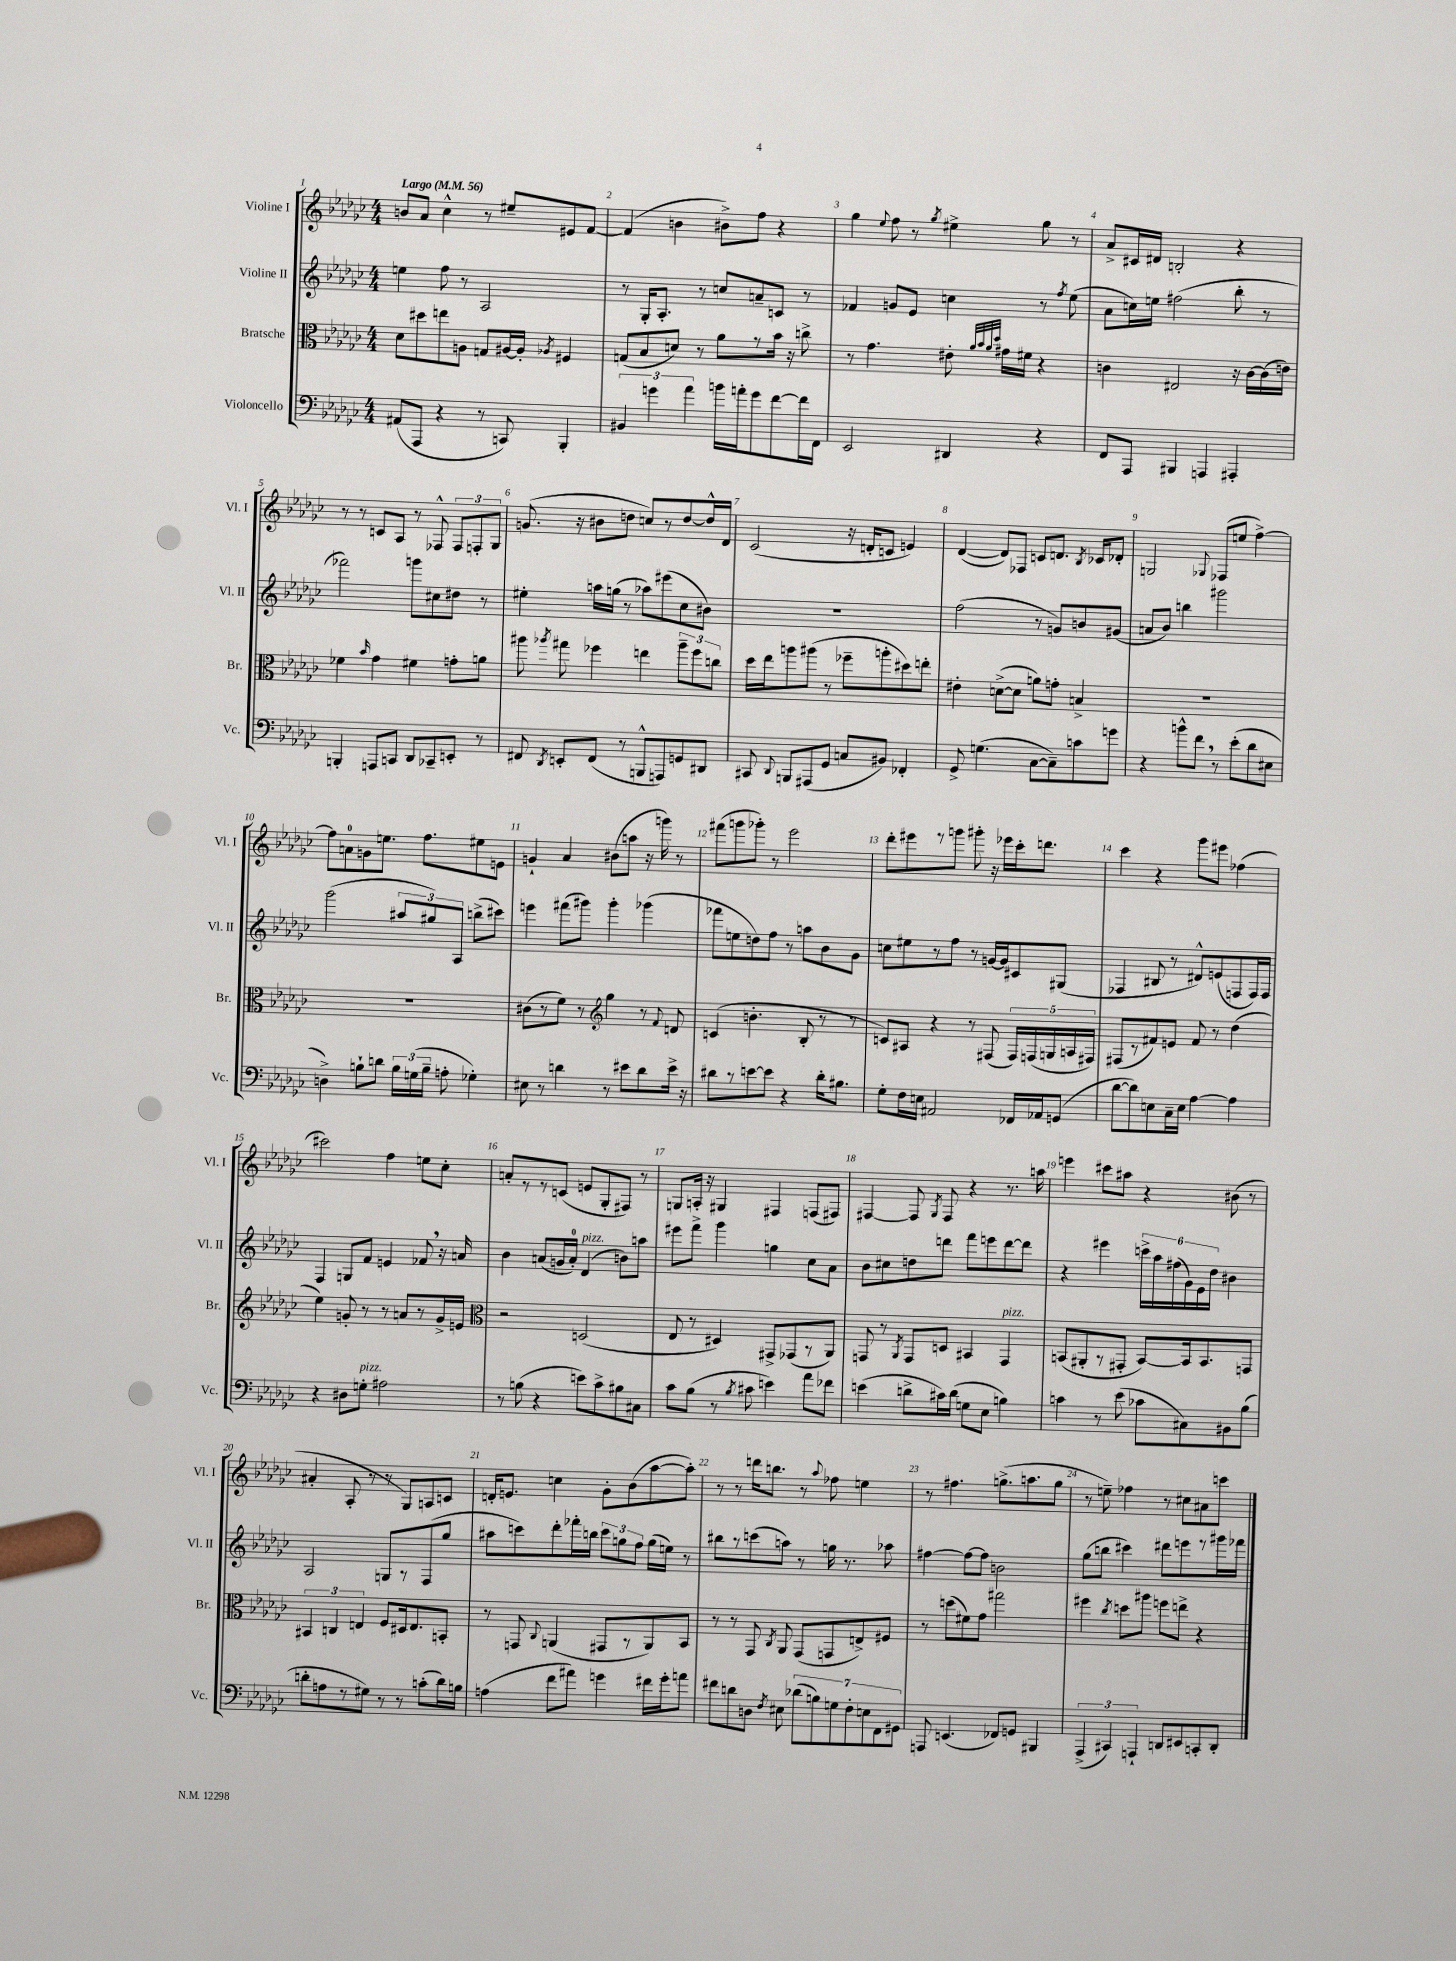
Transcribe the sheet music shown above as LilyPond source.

<<
\new StaffGroup <<
\new Staff = "s0" \with { instrumentName = "Violine I" shortInstrumentName = "Vl. I" } {
    \clef treble \key ges \major \numericTimeSignature \time 4/4 \tempo "Largo" 4 = 56
    \autoBeamOff b'8[ aes'8] ces''4-^ r8 eis''8[-- eis'8 f'8]~ |
    f'4( b'4 bis'8[->) f''8] r4 |
    ges''4 \appoggiatura { ees''8 } f''8 r8 \acciaccatura { ges''8 } eis''4-> ges''8 r8 |
    aes'8[-> cis'16 dis'16] b2-. r4 |
    r8 r8 c'8[ aes8] r8 fes8-^ \tuplet 3/2 { fes8[ f8-. ges8] } |
    g'8.( r16 bis'8[ d''8] c''8[) r8 d''8~ d''16-^ des'16] |
    ces'2( r16 d'16[-. c'8] e'4) |
    des'4~( des'8[) fes8] c'8[ d'8.] \acciaccatura { bes8 } ces'16[ des'8]-. |
    g2 \appoggiatura { ges8 } fes8[( e''8] f''4~->) |
    f''8[ a'8-0 g'8 e''8.] f''8.[ eis''8 e'8] |
    g'4-! aes'4 bis'8[( a''8] r16 g'''16) r8 |
    fis'''8[( g'''8 ges'''8]-.) r8 ees'''2 |
    des'''8[-. eis'''8 r8 g'''8] gis'''8-. r16 ees'''16[ ces'''16-. d'''8.] |
    ces'''4 r4 ges'''8[ eis'''8] fes''4( |
    cis'''2) f''4 e''8[ ces''8]-. |
    a'8[-. r8 r8 c'8]( e'8[ ges8-. fis8]) r8 |
    g8[ a16]-. r16 gis4 fis4 f8[( fis8]) |
    fis4~ fis8 \acciaccatura { ges8 } fis8 r4 r8. a''16 |
    e'''4 cis'''8[ ais''8] r4 bis'8( r8 |
    ais'4-. aes8-. r8 r8 ges8[) a8 c'8] |
    d'16[-. e'8.] c''4 ges'8[-. bes'8( aes''8~ aes''8]-.) |
    r8 r8 d'''16[ b''8.] r8 \appoggiatura { aes''8 } fes''8 e''4 |
    r8 fis''4. g''8.[->( a''8. g''8] |
    r8 e''8--) fes''4 r8 cis''8[ ais'8 c'''8] \bar "|." |
}
\new Staff = "s1" \with { instrumentName = "Violine II" shortInstrumentName = "Vl. II" } {
    \clef treble \key ges \major \numericTimeSignature \time 4/4
    \autoBeamOff e''4 f''8 r8 aes2 |
    r8 ges16[-. aes8.]-. r8 c''8[ a'8-- c'8] r8 |
    fes'4 g'8[ ees'8] c''4 r8 \acciaccatura { f''8 } ees''8( |
    aes'8[ c''16) e''16] fis''2( bes''8-. r8 |
    fes'''2) g'''8[ cis''8 dis''8] r8 |
    eis''4-. a''16[ g''16]( r8 aes''8[) eis'''8( ces''8 bis'8]) |
    R1 |
    f''2( r8 g'8[) b'8 gis'8]( |
    a'8[ bes'8]) b''4 gis'''2 |
    ges'''2( \tuplet 3/2 { ais''8[ gis''8) aes8] } b''8[->( cis'''8]) |
    e'''4 fis'''8[( gis'''8]) gis'''4-. ges'''4( |
    fes'''8[ e''8 d''8) f''8] r8 a''8[ bes'8 ges'8] |
    c''8[ eis''8 r8 f''8] r8 g'16[~ g'16 cis'8 gis8]( |
    fes4 bis8 r8 dis'8[-^) e'8( f8 f16) f16] |
    f4 g8[ f'8] e'4 fes'8 \breathe r16 a'16 |
    bes'4 a'8[( g'16 a'16]-0-.) des'4^\markup { \italic "pizz." }( b'8[) a''8] |
    eis'''8[ f'''8]-> ges'''4 g''4 ces''8[ aes'8] |
    bes'8[ cis''8 d''8 d'''8] f'''8[ e'''8 d'''8~ d'''8] |
    r4 eis'''4 \tuplet 6/4 { c'''16[-> aes''16 fis''16( ges'16) ees'16 des''16] } bis'4 |
    aes2 g8[ r8 f8( ges''8] |
    ais''8[ c'''8) des'''8-. fes'''16-. b''16] \tuplet 3/2 { c'''8[ g''8 f''8] } g''16[( e''16]) r8 |
    bis''8[ r8 c'''8( a''8]) r8 g''16 r8. aes''8 |
    fis''4~ fis''8[~ fis''8] b'2 |
    ges''8[( b''8] cis'''4) dis'''8[ e'''8 r8 gis'''16 fes'''16] \bar "|." |
}
\new Staff = "s2" \with { instrumentName = "Bratsche" shortInstrumentName = "Br." } {
    \clef alto \key ges \major \numericTimeSignature \time 4/4
    \autoBeamOff des'8[ dis''8 e''8 a8] g8[ ais16~ ais16]-. \acciaccatura { aes8 } fis4 |
    g8[( bes8 d'8]) r8 aes'8[ r8 bes'16] r16 c''8-> |
    r8 ges'4. eis'8-. \grace { aes'32[ bes'32 aes'32 des''32] } gis'16[ fis'16] r4 |
    c'4 eis2 r16 c'16[~ c'16( e'16]) |
    fes'4 \grace { bes'16 } ges'4 fis'4 g'8[-. a'8] |
    ais''8 \acciaccatura { aes''8 } gis''8 fes''4 e''4 \tuplet 3/2 { aes''8[-- fes''8 c''8] } |
    des''16[ ees''16 a''8 ais''8]( r8 fes''8[-- a''8-. dis''8) e''8]-. |
    eis'4-. d'8[~->( d'8] a'8[) g'8]-. b4-> |
    R1 |
    R1 |
    cis'8[( r8 f'8]) r8 \clef treble ges''4 r8 \appoggiatura { f'8 } d'8 |
    c'4( b'4.-. bes8-. r8 r8 |
    c'8[) ais8] r4 r8 fis8( \tuplet 5/4 { fis16[) f16( g16 a16 fis16]) } |
    fis8[( r8 fis'8) e'8] fis'8 r8 des''4( |
    ees''4) g'8-. r8 r8 a'8[ r8 g'16-> e'16] |
    \clef alto r2 d2( |
    ees8 r8 dis4) gis,8[-> ges,8( r8 aes,8]) |
    g,8 r8 \acciaccatura { aes,8 } g,8[ d8] bis,4 g,4^\markup { \italic "pizz." } |
    b,8[( ais,8-. r8 gis,8]-. b,8[~) b,16 b,8. g,8] |
    \tuplet 3/2 { bis,4 c4 e4 } f8[ dis16 e8. b,8]-. |
    r8 g,8 \appoggiatura { ces8 } a,4( gis,8[ r8 a,8) bes,8] |
    r8 r8 ges,8 \acciaccatura { ces8 } aes,8 ges,8[( g,8 e8->) fis8] |
    r8 d''8[( fis'8) ges'8] gis''2 |
    fis''4 \acciaccatura { ces''8 } d''8[ ais''8] f''8[ e''8]-> r4 \bar "|." |
}
\new Staff = "s3" \with { instrumentName = "Violoncello" shortInstrumentName = "Vc." } {
    \clef bass \key ges \major \numericTimeSignature \time 4/4
    \autoBeamOff ais,8[( aes,,8] r4 r8 c,8) bes,,4-. |
    \tuplet 3/2 { bis,4 g'4 aes'4 } b'16[ a'16-. g'8 f'8~ f'16 f,16] |
    ees,2 dis,4 r4 |
    f,8[ aes,,8] bis,,4 a,,4 ais,,4-. |
    b,,4-. a,,8[ c,8] des,8[ ces,8-- e,8]-. r8 |
    fis,8 \acciaccatura { des,8 } e,8[-. fis,8]( r8 b,,8[-^ a,,8) g,8 dis,8] |
    cis,8 \appoggiatura { des,8 } b,,8[ ais,,8( ges,8] c8[ bis,8]) fes,4-. |
    ges,8-> g4.( ces8[~ ces8--) c'8 g'8] |
    r4 b'8[-^ f'8] \breathe r8 ees'8[-.( des'8 eis8] |
    d4->) b8[-! d'8] \tuplet 3/2 { b16[ g16( b16]-- } a8-. ges4-.) |
    eis8 r8 d'4 r8 eis'8[ d'8 eis'16]-> r16 |
    dis'8[ r8 e'8~ e'8] r4 dis'16[-. bis8.] |
    ges8[-. f16 e16] ais,2 fes,16[ aes,16 g,8]( |
    des'8[~ des'8) e8 ces16-- e16] aes4~ aes4 |
    r4 dis8[ g8]-.^\markup { \italic "pizz." } ais2 |
    r8 b8( r4 e'8[) ces'8-> bis8 cis8] |
    ces'8[ bes8]( r8 \acciaccatura { bes8 } cis'8 e'4) aes'8[ fes'8] |
    e'4( d'8[-> cis'16) d'16]( g8[ ees8] b4) |
    c'4 r8 ees'8( ces'8[ cis8) bis,8 bes8]( |
    d'8[-. a8 r8 gis8]) r8 r8 c'8[-.( d'16) b16] |
    a4( f'8[ ais'8]) g'4 fis'16[ g'16-. a'8] |
    fis'8[ d'8 d8] \acciaccatura { f8 } eis8 \tuplet 7/4 { des'8[( b8) g8 f8-. e8 f,8 gis,8] } |
    a,,8 e,4.( fes,8[) g,8] bis,,4 |
    \tuplet 3/2 { aes,,4->( cis,4) a,,4-! } d,8[ eis,8 c,8-. d,8]-. \bar "|." |
}
>>
>>
\layout { \context { \Score \override BarNumber.break-visibility = ##(#f #t #t) barNumberVisibility = #all-bar-numbers-visible } }
